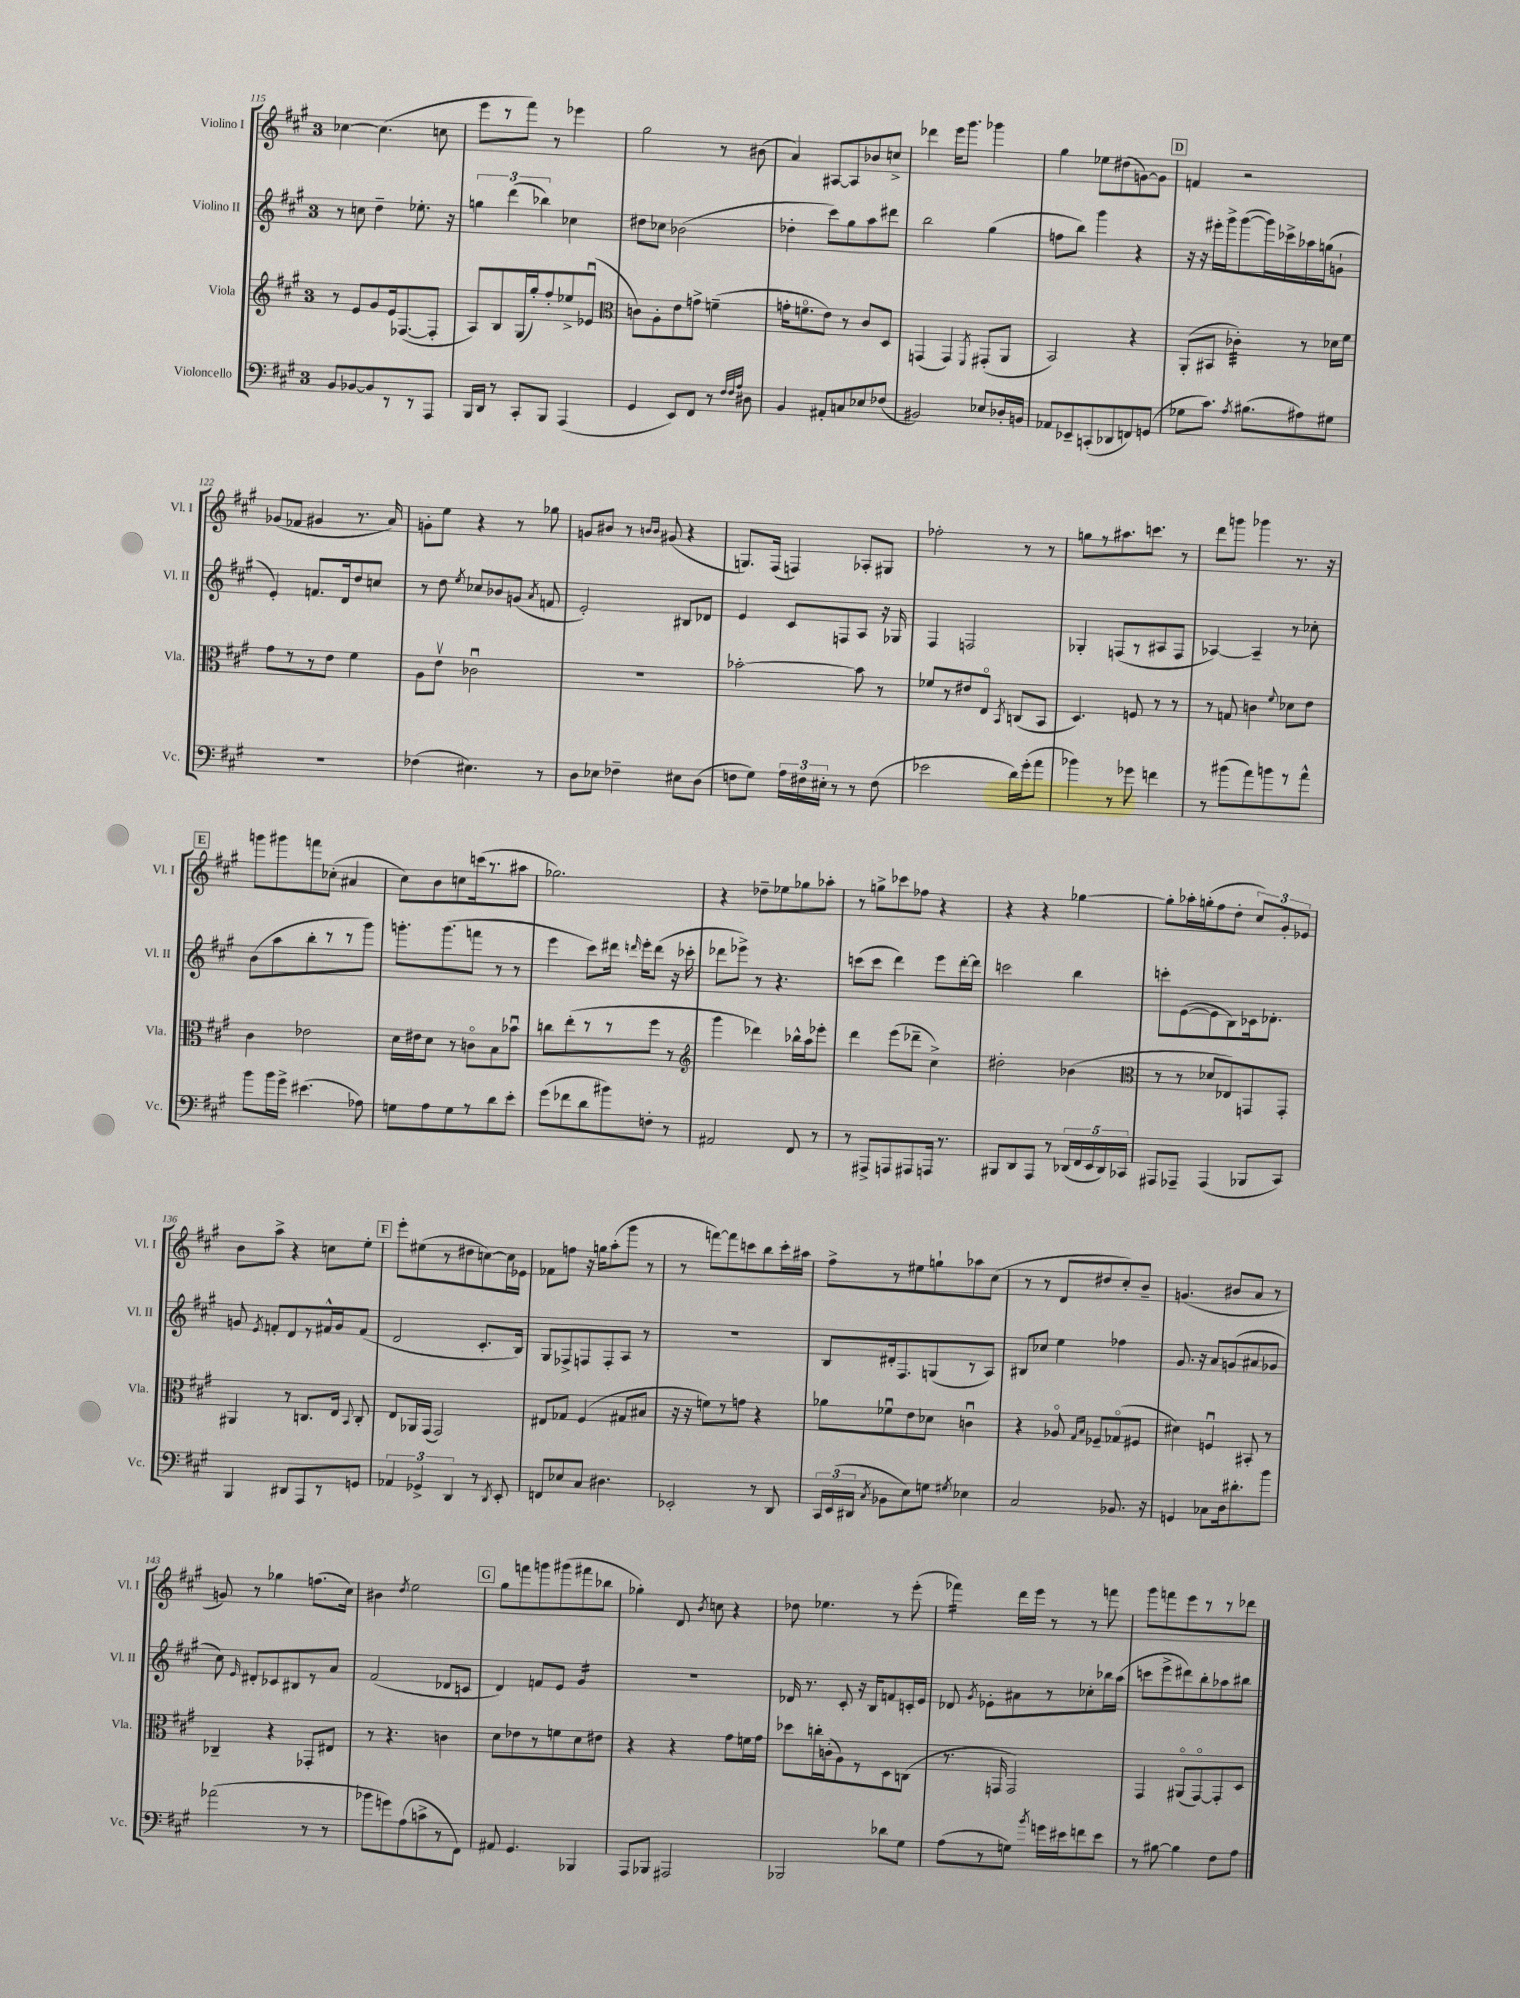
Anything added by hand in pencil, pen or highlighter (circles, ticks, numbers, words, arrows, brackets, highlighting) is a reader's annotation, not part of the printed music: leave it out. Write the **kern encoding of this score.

**kern	**kern	**kern	**kern
*staff4	*staff3	*staff2	*staff1
*clefF4	*clefG2	*clefG2	*clefG2
*k[f#c#g#]	*k[f#c#g#]	*k[f#c#g#]	*k[f#c#g#]
*M3/4	*M3/4	*M3/4	*M3/4
8BB	8r	8r	[4cc-
[8BB-	8e	8cc	.
8BB-]	8g#	4dd~	(4.cc-]
8r	16e	.	.
.	([8.F-	.	.
8r	.	8.ee-'	.
8AAA	8F-']	.	8cc
.	.	16r	.
=	=	=	=
16BBB	8A)	6gg	8eee
16DD	.	.	.
8r	8B	.	8r
.	.	(6ddd	.
8CC#'	(16G#	.	8fff#)
.	16gg#')	.	.
.	.	6bb-)	.
8BBB	8ff#'	.	8r
(4AAA	8ee-^	4cc-	4eee-
.	(8e-u	.	.
=	=	=	=
*	*clefC3	*	*
4GG#	8c)	8dd#	2gg#
.	8A'	8cc-	.
8EE)	8e	(2b-	.
8FF#	8g^	.	.
8r	(4f~	.	8r
32qqF#	.	.	.
32qqF#	.	.	.
32qqA	.	.	.
8D#	.	.	(8b#
=	=	=	=
4BB	16g'	4dd-'	4a)
.	8.fo	.	.
8AA#'	8e)	8ccc#)	[8A#
8C	8r	8gg#	8A#]
8E-	8c#	8aa	8b-
(8F-	8D	8ddd#	8cc^
=	=	=	=
2BB#)	(4GG	2bb	4ddd-
.	4GG)	.	16eee
.	.	.	8.ggg#
.	8qFF#	.	.
8E-	(8GG#'	(4gg#	4ggg-
16D-'	8AA	.	.
16BB	.	.	.
=	=	=	=
8AA-	2BB)	8ff	4gg#
8EE-~	.	8bb)	.
(8CC'	.	4ggg#	8ee-
8DD-	.	.	(8dd#
8FF)	4r	4r	[8g)
(8GG	.	.	8g]
=	=	=	=
8G-	(8AA'	16r	4f
.	.	16r	.
8.c#)	8BB#	16eee#'	.
.	.	16ggg#^	.
.	4c-')	([8ggg#	2r
8qA	.	.	.
(8.B#	.	.	.
.	.	16ggg#])	.
.	.	16ccc-^	.
8A#)	8r	16aa-	.
.	.	(16gg	.
8G#	16d-	8g`	.
.	16f#	.	.
=	=	=	=
2.r	8g#	4e')	(8g-
.	8r	.	8f-
.	8r	8.f	4g#
.	8e	.	.
.	.	16d	.
.	4f#	8dd	8.r
.	.	8cc	.
.	.	.	16a)
=	=	=	=
(4F-	8A	8r	8g'
.	8ev	8dd	8ee
.	.	8qee	.
4.E#)	2c-u	8cc-	4r
.	.	8b-	.
.	.	(8g	8r
.	.	8qa	.
8r	.	8f	8gg-
=	=	=	=
8D	2.r	2e')	8g
8E-	.	.	8b#
4F-~	.	.	8r
.	.	.	16qqb
.	.	.	16qqb
.	.	.	(8g#
8E#	.	8B#	4r
(8D	.	8d-	.
=	=	=	=
8F	[2b-'	4e	8.G)
8G#)	.	.	.
.	.	.	(16F#
24A	.	8c#	4F)
24F#	.	.	.
24E#'	.	.	.
8r	.	8F	.
8r	8b-]	8A	8A-'
(8F#	8r	16r	8G#
.	.	16G-	.
=	=	=	=
2e-	8f-	4F#	2ff-'
.	8r	.	.
.	8e#	2F	.
.	8Eo	.	.
.	8qBB	.	.
16d)	(8C	.	8r
(16g#'	.	.	.
8a	8BB	.	8r
=	=	=	=
4b-)	4.D)	4G-'	8gg
.	.	.	8r
8r	.	(8F	8.aa#
8g-	8F	8r	.
.	.	.	8.ccc
4f	8r	8A#	.
.	8r	8F	8r
=	=	=	=
8r	8r	[4A-)	8ddd
(8b#	8G	.	8ggg
8a)	4c	4A-~]	4ggg-
8b	.	.	.
.	8qqf#	.	.
8r	8d-	8r	8.r
8a^^	8e	8cc-'	.
.	.	.	16r
=	=	=	=
8b	4c#	(8b	8ggg
16b	.	8aa	8ggg#
16g#^	.	.	.
(4.e#	2e-	8bb'	8fff
.	.	8r	(8cc-'
.	.	8r	4a#
8A-)	.	8ggg#)	.
=	=	=	=
8G	16d	8.ggg'	8cc#)
.	16e#	.	.
8A	8d	.	8b
.	.	(8.ggg	.
8G	8r	.	8cc
8r	8co	8fff	(16ccc
.	.	.	8.r
8d	8B	8r	.
8e'	8b-u	8r	8aa#
=	=	=	=
(8g#	8cc	4eee	2.gg-)
8f-	(8ee'	.	.
8d	8r	8ccc#)	.
8b#)	8r	16ddd#	.
.	.	16qqddd	.
.	.	16eee'	.
8F'	8ff#	(8ddd	.
8r	8r	16r	.
.	.	16ccc-'	.
=	=	=	=
*	*clefG2	*	*
2AA#	4ggg#	8ddd-	4r
.	.	8eee-^)	.
.	4ddd-)	8r	8dd-~
.	.	4.r	8ee-
8FF#	16bb-^^	.	8gg-
.	16aa	.	.
8r	8eee-'	.	8aa-'
=	=	=	=
8r	4ddd	(8ccc	8r
8AAA#^	.	8ccc	8gg^
8AAA	(8eee	4ddd)	8ccc-
8AAA#	8ddd-~	.	8ff-
16AAA	4cc#^)	8eee	4r
8.r	.	.	.
.	.	[16ddd'	.
.	.	16ddd]	.
=	=	=	=
8BBB#	2dd#'	2ccc	4r
8DD	.	.	.
8AAA	.	.	4r
8r	.	.	.
(20DD-	(4b-	4bb	[4gg-
20FF#	.	.	.
20EE	.	.	.
20DD-)	.	.	.
20CC-	.	.	.
=	=	=	=
*	*clefC3	*	*
8AAA#	8r	8ccc'	8gg-']
8AAA-~	8r	([8e	16aa-'
.	.	.	(16gg'
(4AAA-	8d-	8e]	8ff#
.	8E-)	8B)	8dd'
8BBB-	8GG	16c-	12cc#)
.	.	8.d-'	.
.	.	.	12g#'
8CC#)	8GG'	.	.
.	.	.	12e-
=	=	=	=
4BBB	4AA#	8g	8b
.	.	8qe	.
.	.	8f'	8aa^
8DD#	8r	8d	4r
8AAA	8.C	8r	.
8r	.	16f#^^	8cc
.	16E	16g	.
.	8qqBB	.	.
8GG	8C'	(8f#	8ee'
=	=	=	=
6AA-	8E	2d	8eee'
.	16AA-	.	(8ee#
6GG-^	.	.	.
.	(16GG#	.	.
.	2GG#)	.	8r
6DD	.	.	.
.	.	.	8dd#
8r	.	8.c#'	[8cc)
8qDD	.	.	.
8EE'	.	.	16cc]
.	.	16B)	16e-
=	=	=	=
8FF	8E#	8G#	8f-
8E-	8G-	8F-^	8ff
8C#	(4F#	8F	16r
.	.	.	16gg
4.D#	.	8F'	(8aa'
.	8G#	8A	8ggg#
.	8B#	8r	8r
=	=	=	=
2EE-'	16r	2.r	8r
.	16r	.	.
.	8f)	.	[8fff)
.	8r	.	8fff]
.	8g	.	8ccc
8r	4r	.	8bb
8DD	.	.	16ccc'
.	.	.	16aa#
=	=	=	=
24CC#	8a-	8B	8ff#^
(24EE	.	.	.
24DD#	.	.	.
8qC#	.	.	.
8BB-	8f-u	16d#'	8r
.	.	8.F#	.
8E)	8e	.	8ee#
8G	8d-	(8G	8gg`
8qG#	.	.	.
4E-	4cu	8r	8aa-
.	.	8A)	(8cc#
=	=	=	=
2C#	4r	8B#	8r
.	.	8cc-	8r
.	8A-o	4ee	8d
.	16qqG#	.	.
.	16qqB	.	.
.	8F-~	.	8dd#
8.BB-	(8G-o	4ff-	8cc#')
.	8F#	.	8b~
16r	.	.	.
=	=	=	=
4GG	4d#)	8.g#	(4.g
.	.	16r	.
8C-	4Fu	8a	.
16D	.	(8g	8b#
8.d#'	.	.	.
.	8BB#'	8a#	8a
8b	8r	8g-	8r
=	=	=	=
(2a-	4C-~	8cc#)	8g)
.	.	16qqe	.
.	.	8d#'	8r
.	4r	8c-	4gg-
.	.	8B#	.
8r	8GG-'	8r	(8.ff
8r	8E#	8a	.
.	.	.	16cc#)
=	=	=	=
8b-	8r	(2f#	4b#
8g)	4.r	.	.
.	.	.	8qdd
(8A	.	.	2ee
8c^	.	.	.
8r	4c	8d-	.
8FF#)	.	8c	.
=	=	=	=
8AA#	8d	4d)	8gg#
4.GG#	8e-	.	8fff
.	8r	8f	8ggg
.	8f	8e	(8ggg#
4BBB-	8d	4g#	8fff#
.	8e#	.	8bb-
=	=	=	=
8AAA	4r	2.r	4gg-')
8BBB-	.	.	.
2AAA#	4r	.	8d
.	.	.	8qb
.	.	.	8cc
.	8g#	.	4r
.	16f	.	.
.	16g#	.	.
=	=	=	=
2BBB-	8dd-	16d-	8dd-
.	.	8.r	.
.	16cc'	.	4.ee-
.	(16c'	.	.
.	8A)	8c#'	.
.	8r	16r	.
.	.	16B	.
8d-	8D	8f	8r
8G#	(8C	16c'	(8eee'
.	.	16e	.
=	=	=	=
(8A	8.r	8d-	4fff-)
.	.	8qg#	.
8r	.	8e-'	.
.	16GG	.	.
8G)	2GG)	8a#	16ddd
.	.	.	16eee
8qb	.	.	.
16g	.	8r	8r
16e#	.	.	.
8f	.	8cc-'	8r
8e#	.	16bb-	8fff
.	.	(16aa	.
=	=	=	=
8r	4GG#	8ccc	8ggg#
[8B#	.	8eee^	8fff
4B#]	(8AA#o	8ddd#)	8eee
.	[8GG#o)	8bb'	8r
8F#	8GG#']	8aa-	8r
8A	8D	8bb#	8ddd-
==	==	==	==
*-	*-	*-	*-
